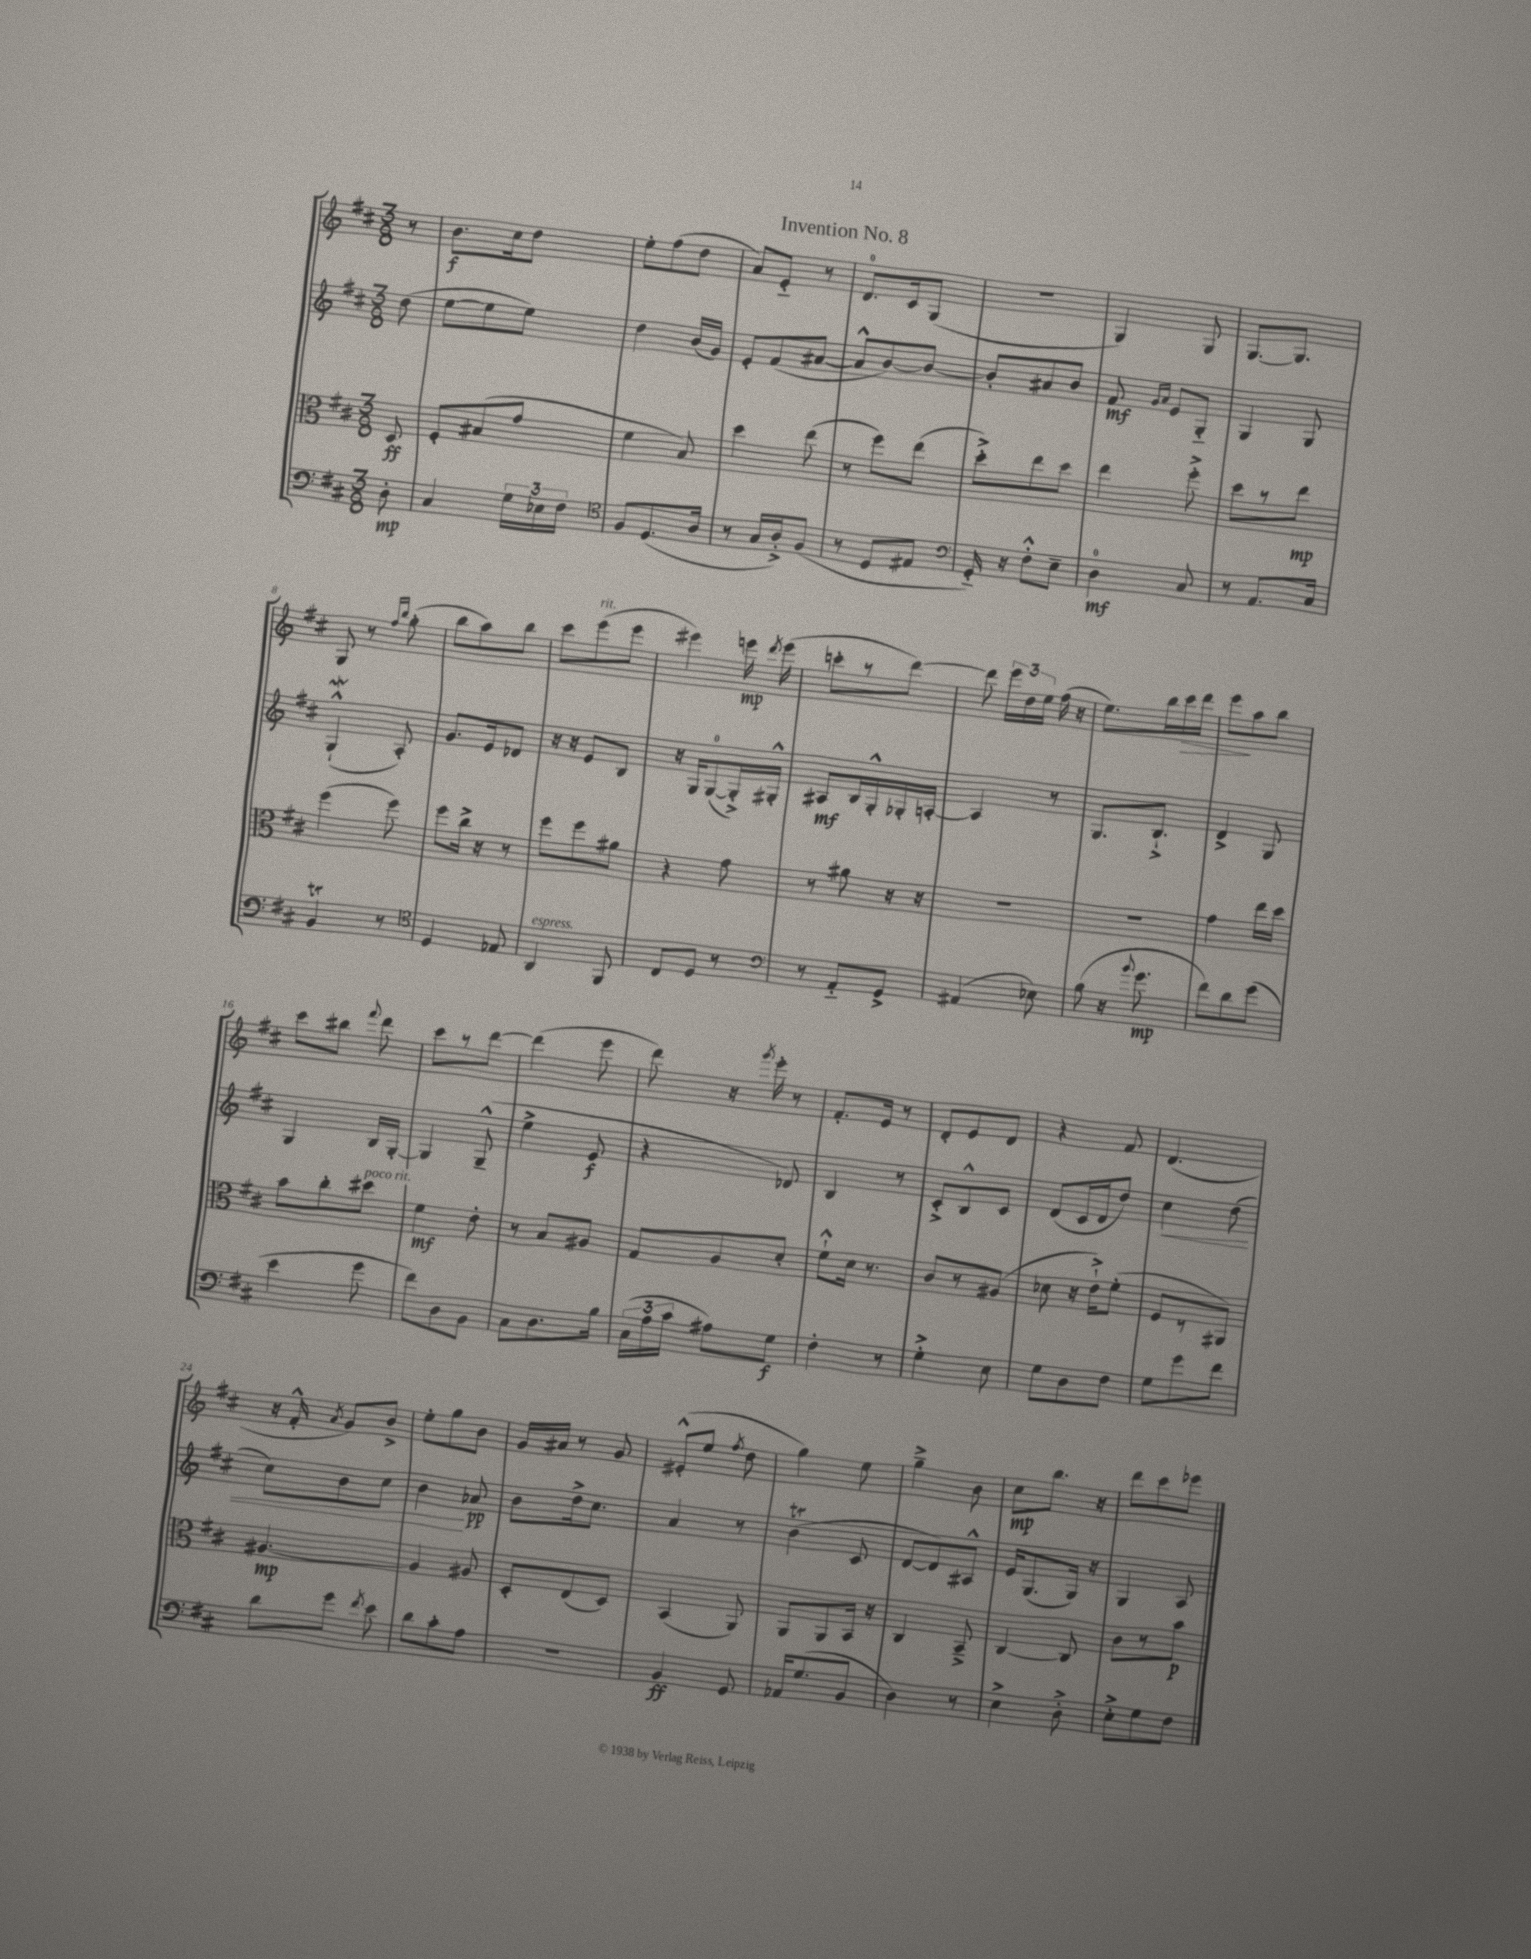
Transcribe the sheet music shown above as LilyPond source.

\header { title = "Invention No. 8" }
<<
\new StaffGroup <<
\new Staff = "s0" {
    \clef treble \key d \major \numericTimeSignature \time 3/8 \partial 8
    \autoBeamOff r8 |
    b'8.[\f cis''16 d''8] |
    e''8[-. fis''8( d''8] |
    a'8[) e'8]-_ r8 |
    d'8.[-0 cis'16 g8]( |
    r4. |
    g4) g8 |
    g8.[~ g8.] |
    g8 r8 \grace { fis''16[ b''16] } g''8-.( |
    b''8[ a''8) b''8] |
    cis'''8[ e'''8^\markup { \italic "rit." }( e'''8] |
    eis'''4) e'''16\mp \acciaccatura { d'''8 } e'''16( |
    c'''8[-. r8 d'''8]~) |
    d'''8 \tuplet 3/2 { e'''16[ d''16 e''16] } fis''16( r16 |
    e''8.[) b''16 cis'''16\> d'''16] |
    e'''8[\! a''8 b''8] |
    cis'''8[ bis''8] \appoggiatura { fis'''8 } d'''8 |
    cis'''8[ r8 d'''8]~ |
    d'''4( e'''8 |
    d'''8) r16 \acciaccatura { g'''8 } e'''16-. r8 |
    fis'8.[-. e'16] r8 |
    d'8[-. e'8 d'8] |
    r4 fis'8 |
    d'4.( |
    r16 fis'16-.-^ \acciaccatura { a'8 } g'8[) b'8]-> |
    e''8[-. g''8 b'8] |
    g'16[ ais'16] r8 g'8 |
    eis'8[-.-^( e''8] \acciaccatura { fis''8 } d''8 |
    g''4) e''8 |
    g''4---> b'8 |
    cis''8[\mp b''8.] r16 |
    d'''8[ cis'''8 ees'''8] \bar "|." |
}
\new Staff = "s1" {
    \clef treble \key d \major \numericTimeSignature \time 3/8 \partial 8
    \autoBeamOff d''8( |
    e''8[~ e''8 e''8]) |
    d''4 b'16[( g'16]) |
    e'8[-. fis'8( ais'8]~ |
    ais'8[-^ b'8~) b'8]~ |
    b'8[-. ais'8 b'8] |
    fis'8\mf \grace { g'16[ a'16] } e'8[ g8]-_ |
    g4 g8 |
    g4-!-^\mordent( a8-.) |
    g'8.[ e'16 des'8] |
    r16 r16 e'8[ b8] |
    r16 g16[ g8-0~( g16-.->) gis16]-.-^ |
    ais8[\mf b16 g16-.-^ ges16-. a16]~-. |
    a4 r8 |
    g8.[ b8.]-!-> |
    d'4-> g8 |
    g4 b16[ g16]~-. |
    g4 g8---^( |
    e''4-> e'8\f |
    r4 des'8) |
    b4 r8 |
    cis'8[-.-> b8-^ cis'8] |
    d'8[( cis'16 d'16 d''8]) |
    cis''4\< d''8( |
    cis''8[) b'8 cis''8] |
    b'4\! aes'8\pp |
    b'8[ d''16-> cis''8.] |
    a'4 r8 |
    b'4\trill( cis'8 |
    d'8[~ d'8) ais8]-^ |
    e'16[ g8.( g16]) r16 |
    g4 a8 \bar "|." |
}
\new Staff = "s2" {
    \clef alto \key d \major \numericTimeSignature \time 3/8 \partial 8
    \autoBeamOff d8\ff |
    fis8[-. bis8( g'8] |
    fis'4 b8) |
    d''4 e''8( |
    r8 fis''8[) e''8]( |
    d''8[-.->) e''8 d''8] |
    e''4 fis''8-.-> |
    d''8[ r8 e''8]\mp |
    fis''4( fis''8) |
    fis''8[ cis''16]-> r16 r8 |
    fis''8[ fis''8 ais'8] |
    r4 g'8 |
    r8 ais'8 r16 r16 |
    R4. |
    R4. |
    g'4 e''16[ d''16] |
    b'8[ cis''8-. dis''8]^\markup { \italic "poco rit." } |
    fis'4\mf e'8-. |
    r8 b8[ ais8] |
    g8[ a8 d'8]-. |
    fis'8[-!-^ d'16] r8. |
    cis'8[ r8 ais8]( |
    des'8 r16 e'16[-!->) fis'8]-.( |
    fis8[ r8 ais,8]) |
    ais4.~\mp |
    ais4 ais8 |
    d8[-. e8( d8]) |
    b,4( a,8) |
    a,8[ a,8 b,16] r16 |
    cis4 b,8---> |
    cis4~ cis8 |
    cis'8[ r8 b'8]\p \bar "|." |
}
\new Staff = "s3" {
    \clef bass \key d \major \numericTimeSignature \time 3/8 \partial 8
    \autoBeamOff d8-.\mp |
    cis4 \tuplet 3/2 { g16[ ees16 fis16] } |
    \clef tenor fis8[ d8.( a16] |
    r8 g16[ a16-.->) fis8]( |
    r8 d8[ eis8] |
    \clef bass g,16-_) r16 fis8[-.-^ e8]-- |
    d4-0\mf cis8 |
    r8 a,8.[ cis16] |
    b,4\trill r8 |
    \clef tenor d4 ees8 |
    a,4^\markup { \italic "espress." } fis,8 |
    cis8[ d8] r8 |
    \clef bass r8 a,8[-_ g,8]-> |
    ais,4( ees8) |
    b8( r16 \appoggiatura { b'8 } g'8.\mp |
    fis'8[) d'8 g'8]( |
    e'4 g'8 |
    fis'8[) d8 b,8] |
    cis8[ d8. b16] |
    \tuplet 3/2 { cis16[( a16 cis'16] } ais8[) g8]\f |
    fis4-. r8 |
    g4-.-> e8 |
    g8[ d8 fis8] |
    g8[ g'8 fis'8] |
    d'8[ g'8] \acciaccatura { fis'8 } e'8 |
    d'8[ cis'8-. a8] |
    R4. |
    b,4\ff g,8 |
    aes,16[ g8.( b,8] |
    d4) r8 |
    e4-> d8-.-> |
    e8[-.-> g8 fis8] \bar "|." |
}
>>
>>
